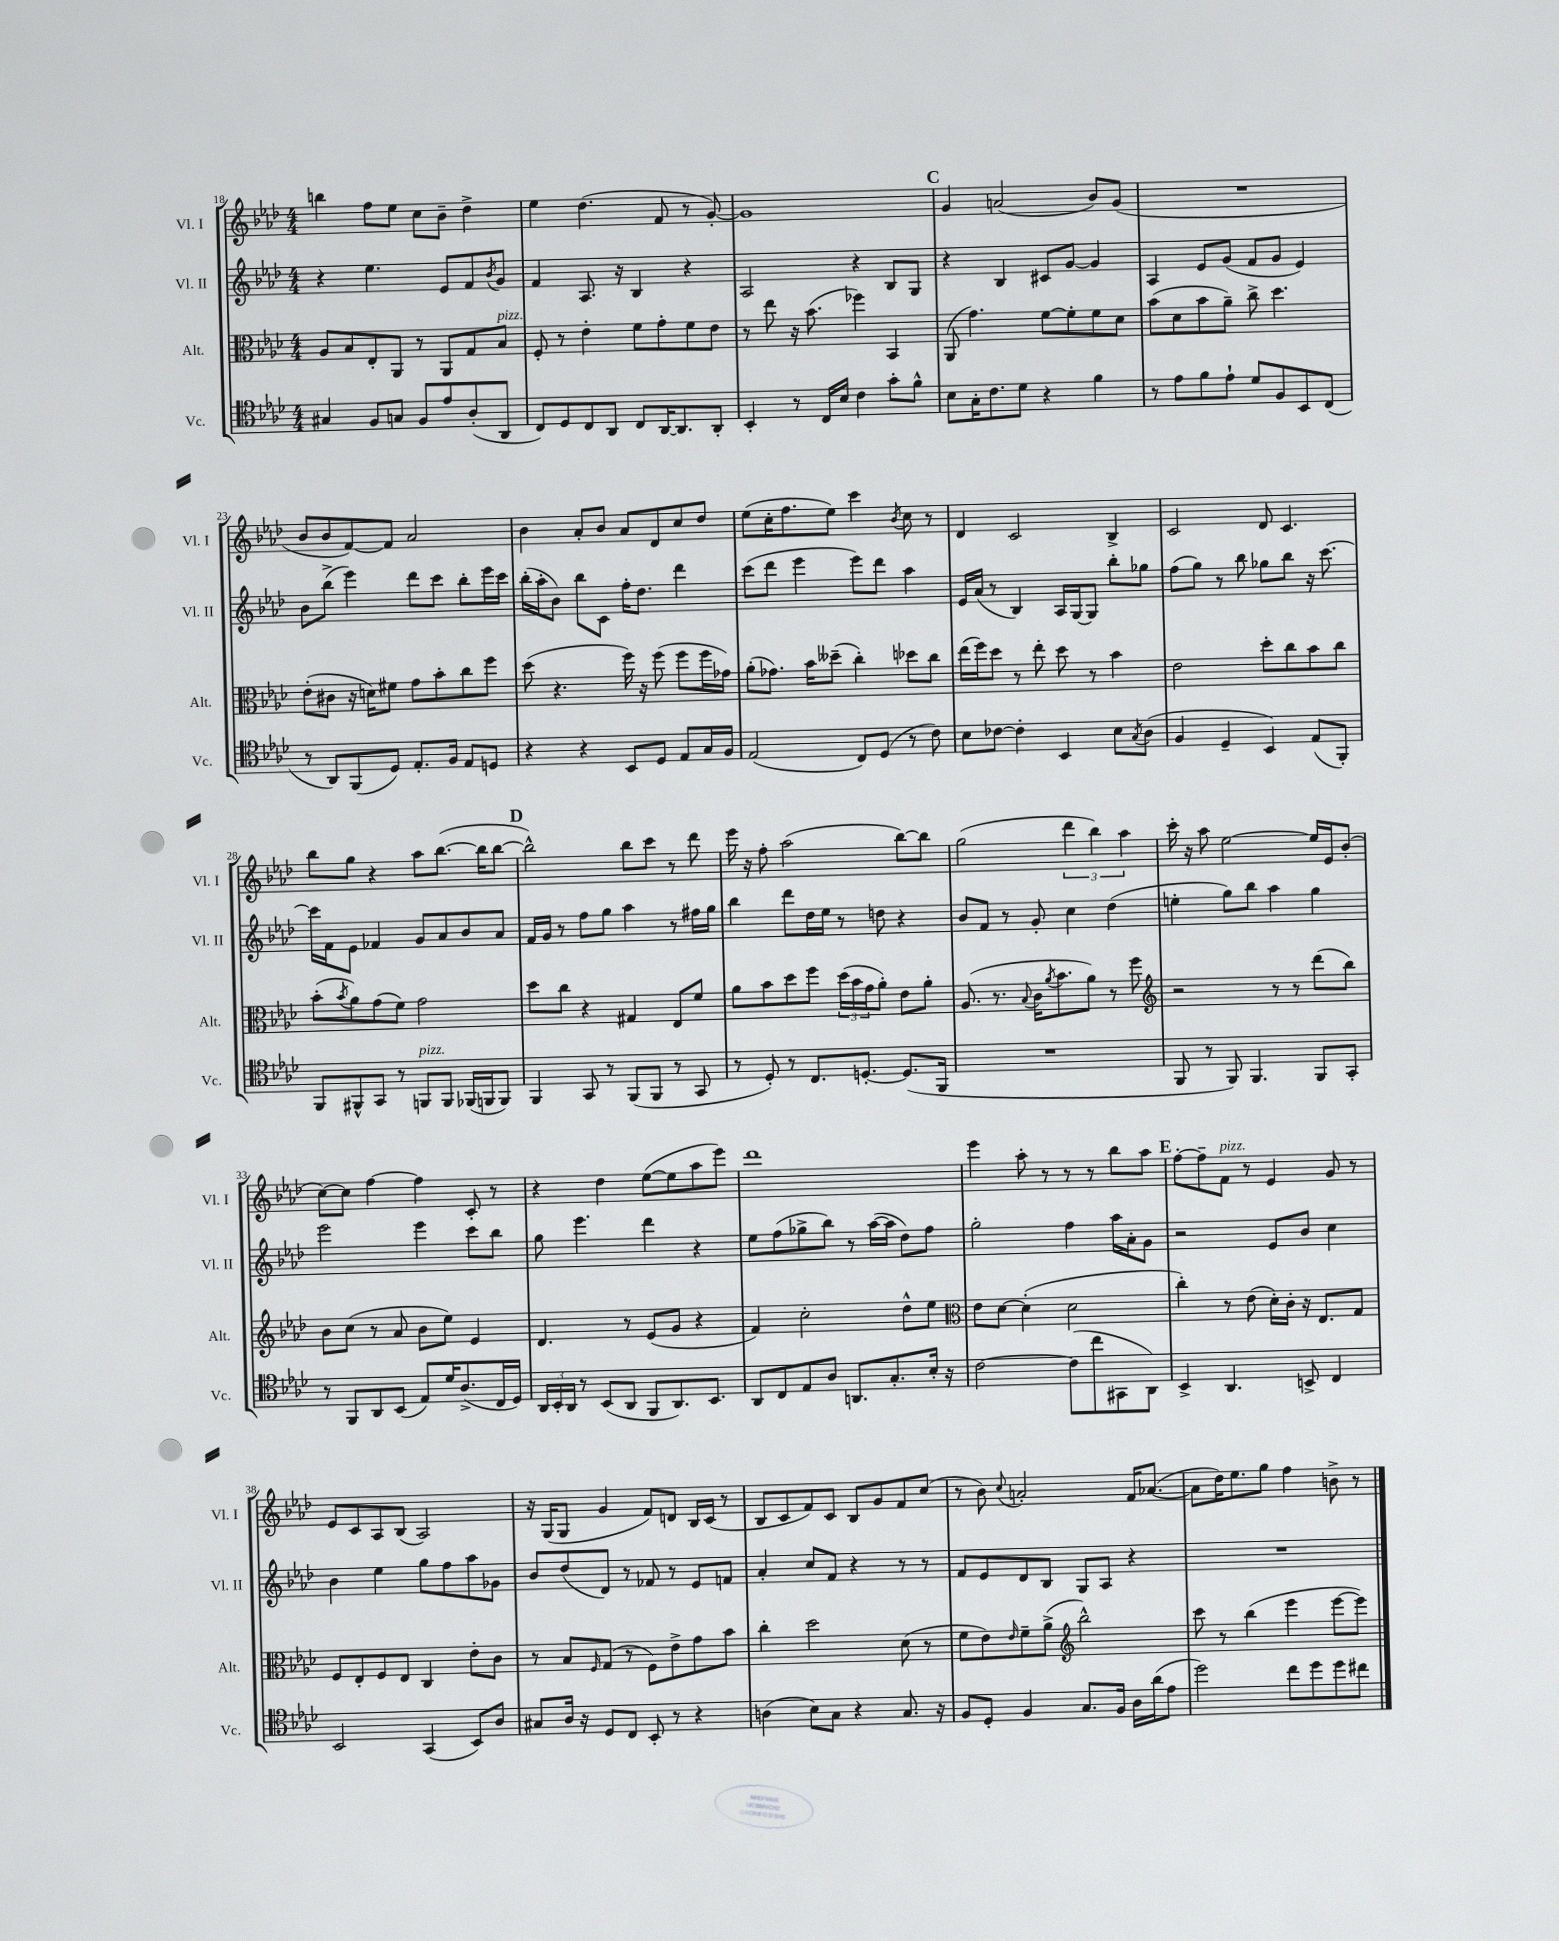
<<
\new StaffGroup <<
\new Staff = "s0" \with { instrumentName = "Vl. I" shortInstrumentName = "Vl. I" } {
    \clef treble \key aes \major \numericTimeSignature \time 4/4
    b''4 f''8 ees''8 c''8 bes'8-- des''4-> |
    ees''4 des''4.( f'8 r8 g'8~-.) |
    g'1 |
    \mark \markup { \bold "C" } g'4 a'2( bes'8) g'8( |
    R1 |
    bes'8 bes'8 f'8~) f'8 aes'2 |
    bes'4 aes'8-. bes'8 aes'8 des'8 c''8 des''8 |
    ees''8( c''16-. f''8. ees''8) c'''4 \acciaccatura { bes'8 } c''8 r8 |
    des'4 c'2 bes4-> |
    c'2 des'8 c'4. |
    bes''8 g''8 r4 aes''8 bes''8.~( bes''16 bes''8~ |
    \mark \markup { \bold "D" } bes''2-^) bes''8 c'''8 r8 des'''8 |
    ees'''16 r16 f''8-. aes''2( bes''8~) bes''8 |
    g''2( \tuplet 3/2 { des'''4 bes''4) aes''4 } |
    c'''16-. r16 aes''8 ees''2~ ees''16 ees'16 bes'8-.( |
    c''8~) c''8 f''4~ f''4 c'8-. r8 |
    r4 des''4 ees''8~( ees''8 aes''8 ees'''8) |
    des'''1 |
    ees'''4 aes''8-. r8 r8 r8 bes''8 aes''8 |
    \mark \markup { \bold "E" } f''8~-. f''8-- f'8^\markup { \italic "pizz." } r8 ees'4 g'8 r8 |
    ees'8 c'8 aes8 bes8( aes2) |
    r16 g16( g8 g'4 f'8) d'8 bes16 c'16( r8 |
    bes8 c'8 f'8) c'8 bes8 g'8 f'8 c''8( |
    r8 bes'8) \appoggiatura { c''8 } a'2-. f'16 aes'8.~( |
    aes'8 des''16) ees''8. g''8 f''4 b'8-> r8 \bar "|." |
}
\new Staff = "s1" \with { instrumentName = "Vl. II" shortInstrumentName = "Vl. II" } {
    \clef treble \key aes \major \numericTimeSignature \time 4/4
    r4 ees''4. ees'8 f'8 \acciaccatura { bes'8 } g'8 |
    f'4 aes8. r16 bes4 r4 |
    aes2 r4 bes8 g8 |
    \mark \markup { \bold "C" } r4 bes4 cis'8 g'8~ g'4 |
    aes4 ees'8 g'8( f'8 g'8 ees'4) |
    bes'8 bes''8->( ees'''4) des'''8 c'''8 bes''8-. ees'''16 c'''16 |
    bes''16-.( aes''16-. bes'8) bes''8 c'8 f''16-. des''8. des'''4 |
    c'''8( des'''8 ees'''4 ees'''8) des'''8 aes''4 |
    ees'16 aes'16( r8 bes4) aes16 g16~ g8 bes''8-. ges''8 |
    f''8( g''8) r8 bes''8 ges''8 bes''8 r16 c'''8.~ |
    c'''16 f'16 ees'8 fes'4 g'8 aes'8 bes'8 aes'8 |
    \mark \markup { \bold "D" } f'16 g'16 r8 f''8 g''8 aes''4 r8 fis''16 g''16 |
    bes''4 des'''8 des''16 ees''16 r8 d''8 r4 |
    bes'8 f'8 r8 g'8-. c''4 des''4( |
    e''4-. g''8) bes''8 aes''4 g''4 |
    ees'''2 ees'''4 c'''8 bes''8 |
    g''8 ees'''4. des'''4 r4 |
    ees''8 f''8( ges''8-> bes''8) r8 aes''16~( aes''16 des''8) f''8 |
    g''2-. f''4 aes''16 aes'16-. g'8 |
    \mark \markup { \bold "E" } r2 ees'8 bes'8 c''4 |
    bes'4 ees''4 g''8 f''8 aes''8 ges'8 |
    bes'8 des''8( des'8) r8 fes'8 r8 ees'8 f'8 |
    aes'4-. c''8 f'8 r4 r8 r8 |
    f'8 ees'8 des'8 bes8 g8 aes8 r4 |
    R1 \bar "|." |
}
\new Staff = "s2" \with { instrumentName = "Alt." shortInstrumentName = "Alt." } {
    \clef alto \key aes \major \numericTimeSignature \time 4/4
    aes8 bes8 ees8-. aes,8 r8 aes,8 g8 bes8^\markup { \italic "pizz." } |
    f8-. r8 ees'4-. f'8 g'8-. f'8 ees'8 |
    r8 ees''8 r16 bes'8.( fes''4) bes,4 |
    \mark \markup { \bold "C" } aes,8( g'4.) f'8~ f'8-. f'8 des'8 |
    bes'8( des'8 bes'8 aes'8--) c''8-> des''4. |
    ees'8-.( cis'8 r16 d'16) fis'8 g'8 bes'8-. c''8 f''8 |
    des''8( r4. f''16) r16 f''8( f''8 f''16 ges'16) |
    aes'8-.( ges'8.) bes'16 deses''8--( c''4-.) des''8 c''8 |
    ees''16( f''16) des''8 r8 ees''8-. des''8 r8 bes'4 |
    ees'2 des''8-. c''8 bes'8 c''8 |
    bes'8-.( \acciaccatura { bes'8 } aes'8) g'8( f'8) g'2 |
    \mark \markup { \bold "D" } des''8 c''8 r4 gis4 ees8 f'8 |
    aes'8 bes'8 des''8 f''8 \tuplet 3/2 { des''16( bes'16 g'16 } aes'8-.) ees'8 aes'8-. |
    aes8.( r8. \appoggiatura { bes8 } c'16 \acciaccatura { aes'8 } bes'8. aes'8) r8 f''8 |
    \clef treble r2 r8 r8 des'''8( bes''8) |
    bes'8 c''8( r8 aes'8 bes'8 ees''8) ees'4 |
    des'4. r8 ees'8( g'8 r4 |
    f'4) c''2-. des''8-^ ees''8 |
    \clef alto ees'8 des'8~ des'4-.( des'2 |
    \mark \markup { \bold "E" } c''4-.) r8 ees'8( des'16-.) c'16-. r16 ees8. g8 |
    f8 ees8-. f8 ees8 c4 ees'8-. c'8 |
    r8 bes8 \grace { f16 } g8( r8 f8) ees'8-> g'8 bes'8 |
    c''4-. des''2 des'8( r8 |
    f'8 ees'8) \grace { ees'16 } f'8-- aes'8->( \clef treble bes''2-^) |
    c'''8 r8 bes''4( ees'''4 ees'''8~ ees'''8) \bar "|." |
}
\new Staff = "s3" \with { instrumentName = "Vc." shortInstrumentName = "Vc." } {
    \clef tenor \key aes \major \numericTimeSignature \time 4/4
    gis4 f8 g8 f8 ees'8 aes8-.( aes,8 |
    c8) des8 c8 aes,8 c8 aes,16~ aes,8. aes,8-. |
    bes,4-. r8 c16 bes16 c'4 g'8-. f'8-^ |
    \mark \markup { \bold "C" } bes8 g16-. c'8. des'8 r4 f'4 |
    r8 ees'8 f'8 ees'8-! des'8 f8 bes,8 c8( |
    r8 aes,8) f,8( des8) ees8.-. f16 ees8 d8 |
    r4 r4 bes,8 des8 ees8 g16 f16 |
    ees2( c8) des8( r8 c'8) |
    bes8 ces'8~ ces'4-. bes,4 bes8 \acciaccatura { g8 } aes8( |
    f4 des4-- bes,4) ees8( f,8-.) |
    f,8 fis,8-^ g,8 r8 f,8^\markup { \italic "pizz." } f,8 fes,16( f,16 f,8) |
    \mark \markup { \bold "D" } f,4 g,8 r8 f,8( f,8 r8 g,8 |
    r8 des8-.) r8 c8. d8.~-. d8.( f,16 |
    R1 |
    f,8 r8 f,8) f,4. f,8 g,8-. |
    r8 f,8 aes,8 bes,8( ees8) des'16 aes8.->( c16 des16) |
    \tuplet 3/2 { aes,16 bes,16-. aes,16 } r8 bes,8( aes,8 f,8 aes,8.) bes,8. |
    aes,8 c8 ees8 aes8 a,8. g8.-. bes16-. r16 |
    c'2~ c'8( c''8 gis,8 aes,8) |
    \mark \markup { \bold "E" } bes,4-> aes,4. b,8-> c4 |
    bes,2 g,4( bes,8) aes8 |
    gis8 aes16 r16 des8 c8 bes,8-. r8 r4 |
    a4( bes8) g8 r4 g8. r16 |
    f8 des8-. f4 g8. f16 aes16 aes'16( ees'8 |
    des''2) c''8 des''8 des''8 cis''8 \bar "|." |
}
>>
>>
\layout { \context { \Score currentBarNumber = #18 } }
